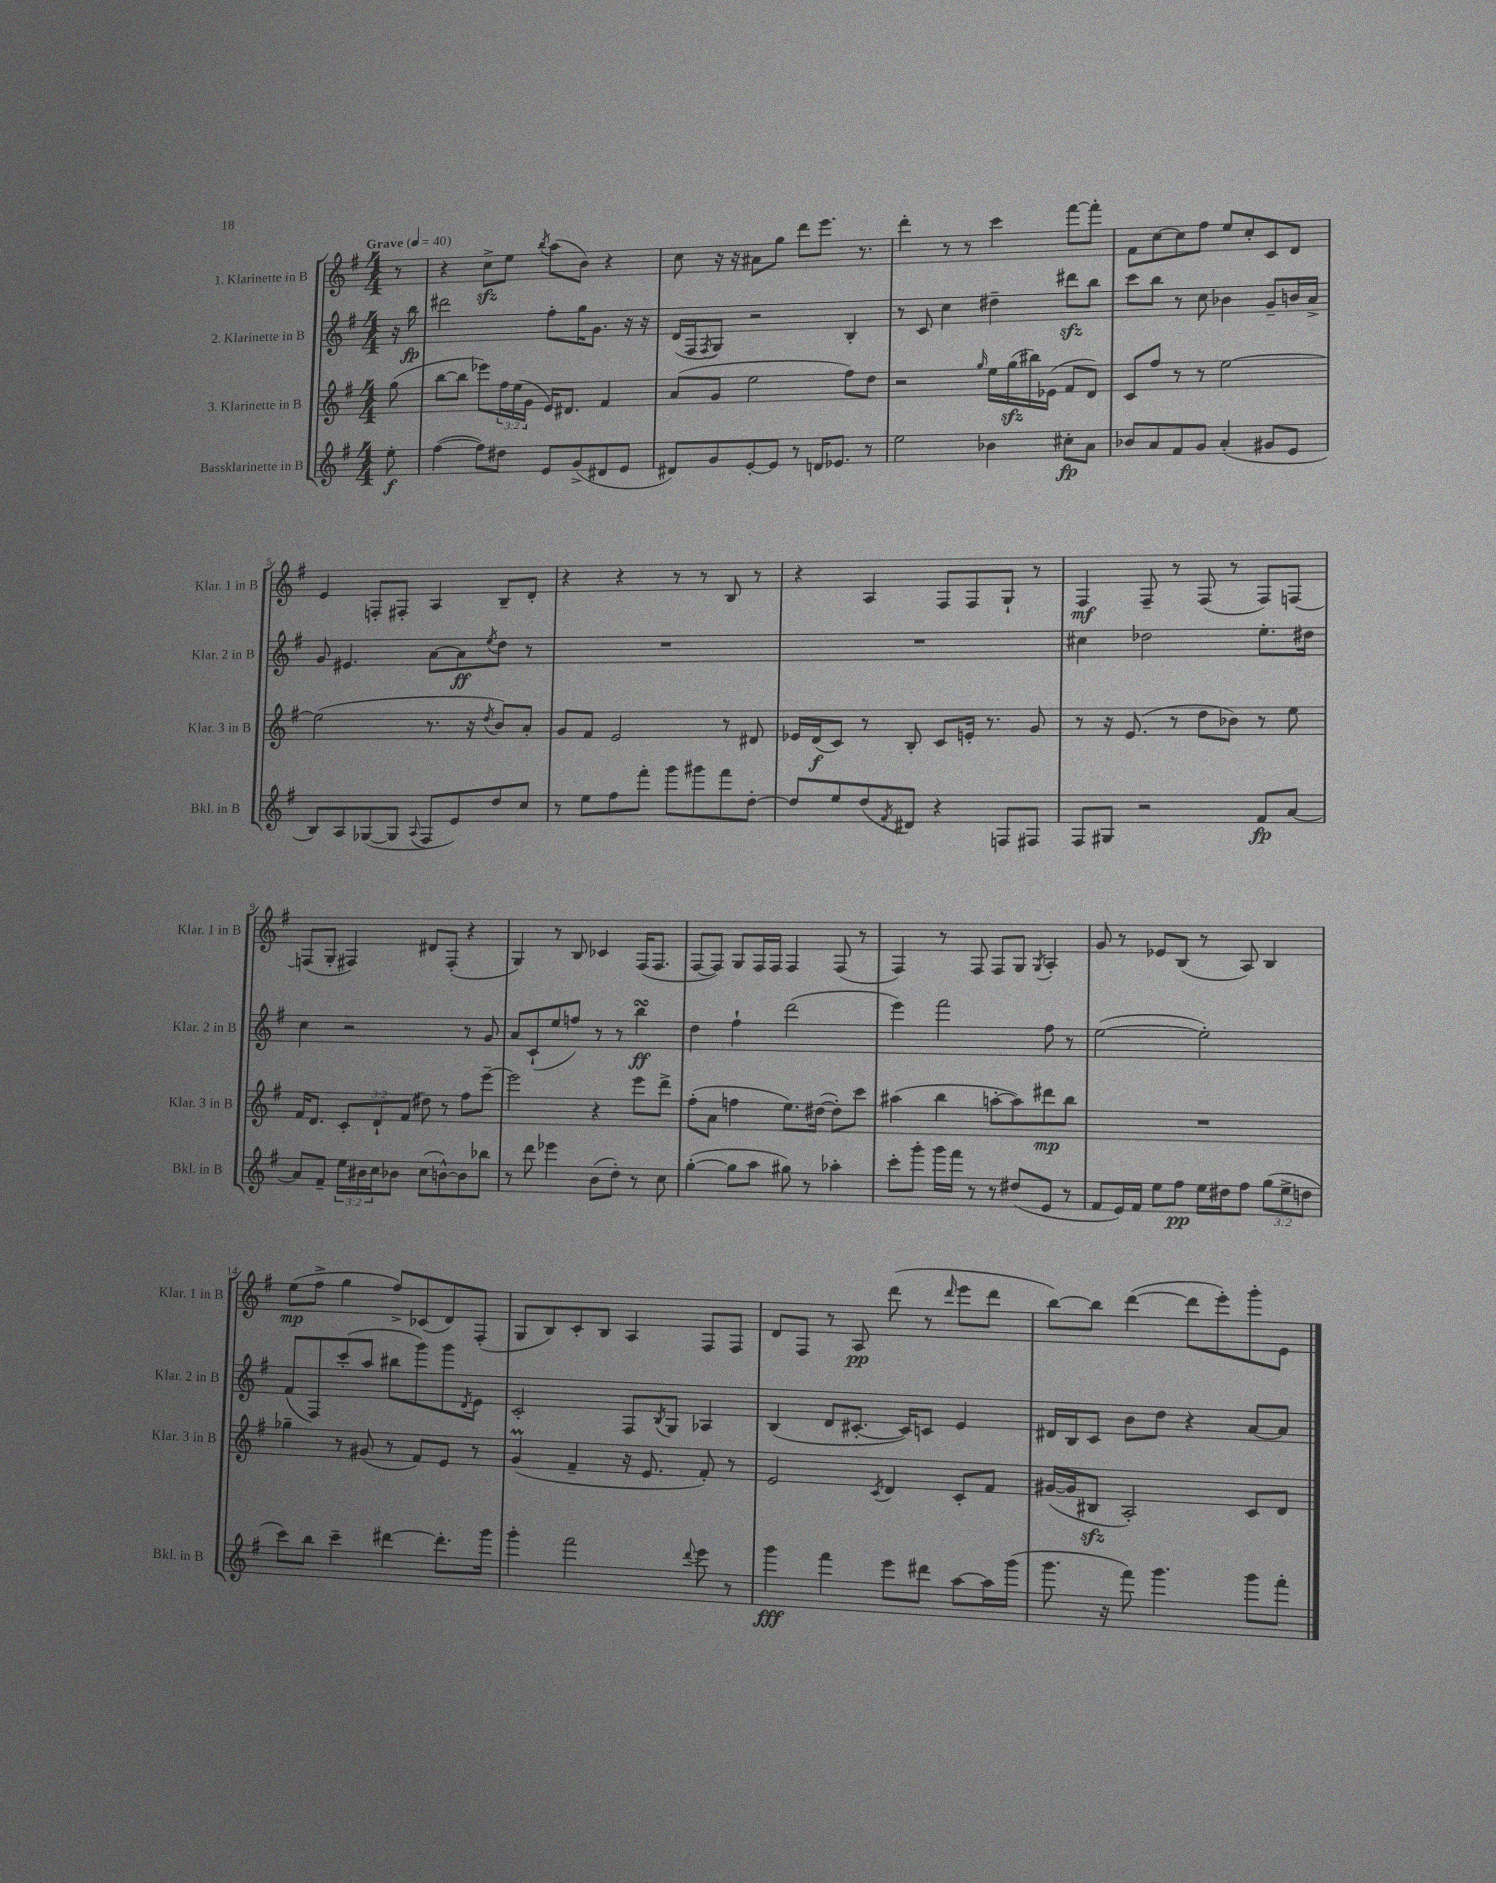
<<
\new StaffGroup <<
\new Staff = "s0" \with { instrumentName = "1. Klarinette in B" shortInstrumentName = "Klar. 1 in B" } {
    \clef treble \key g \major \numericTimeSignature \time 4/4 \partial 8 \tempo "Grave" 4 = 40
    r8 |
    r4 c''8->\sfz e''8 \acciaccatura { b''8 } a''8( b'8) r4 |
    c''8 r16 r16 ais'8 g''8 d'''8 e'''8. r8. |
    d'''4-. r8 r8 c'''4 fis'''8~ fis'''8-. |
    fis'8 c''8~ c''8 fis''8 e''8 c''8-. c'8 d'8 |
    e'4 f8-. fis8-. a4 b8-- d'8-. |
    r4 r4 r8 r8 b8 r8 |
    r4 a4 fis8 fis8 g8-! r8 |
    fis4\mf fis8-- r8 fis8( r8 fis8) f8~ |
    f8( g8-. fis4) dis'8 fis8-.( r4 |
    g4) r8 b8 ces'4 fis16( fis8. |
    fis8~ fis8) g8 fis16 fis16 fis4 fis8( r8 |
    fis4) r8 fis8 fis8 g8 \acciaccatura { g8 } a4-. |
    g'8 r8 ees'8 b8( r8 a8) b4 |
    e''8\mp( fis''8-> g''4 fis''8->) ces'8( d'8) fis8-.( |
    g8 b8) c'8-. b8 a4 fis8 fis8 |
    d'8 fis8 r8 a8\pp d'''8( r8 \grace { d'''16 } e'''8 d'''8 |
    b''8~) b''8 d'''4~( d'''8 e'''8-.) g'''8-. e'8 \bar "|." |
}
\new Staff = "s1" \with { instrumentName = "2. Klarinette in B" shortInstrumentName = "Klar. 2 in B" } {
    \clef treble \key g \major \numericTimeSignature \time 4/4 \partial 8
    r16 b''16\fp |
    dis'''2 fis''8-. g''16 g'8. r16 r16 |
    d'16( fis16 \acciaccatura { fis8 } g8) r2 b4-. |
    r8 c'8 c''4 dis''4-- dis'''8\sfz b''8 |
    c'''8 b''8 r8 c''8 bes'4 g'8-- b'16 a'16-> |
    g'8 eis'4. a'8~ a'8\ff \acciaccatura { e''8 } d''8 r8 |
    R1 |
    R1 |
    cis''4 des''2 e''8.-. dis''16 |
    c''4 r2 r8 g'8 |
    a'8 c'8-!( e''8 f''8) r8 r8 b''4\turn\ff |
    d''4 fis''4-! d'''2( |
    e'''4) fis'''2 fis''8 r8 |
    e''2~( e''2-.) |
    fis'8( fis8) c'''8-.( a''8 bis''8 g'''8) g'''8 \acciaccatura { d'8 } e'8 |
    c'2-. fis8 \acciaccatura { b8 } g8 aes4 |
    b4( d'8 cis'8.~-. cis'16) c'8 e'4 |
    dis'16 b16 c'8 b'8 d''8 r4 a'8~ a'8 \bar "|." |
}
\new Staff = "s2" \with { instrumentName = "3. Klarinette in B" shortInstrumentName = "Klar. 3 in B" } {
    \clef treble \key g \major \numericTimeSignature \time 4/4 \override Staff.TupletNumber.text = #tuplet-number::calc-fraction-text \partial 8
    g''8( |
    b''8~ b''8 ees'''8) \tuplet 3/2 { fis''16 e''16( g'16 } e'16) dis'8. fis'4 |
    a'8( g'8 e''2 fis''8) d''8 |
    r2 \grace { g''16 } e''16 g''16\sfz( bis''16) ees'16( fis'8 d'8) |
    c'8 fis''8 r8 r8 e''2~ |
    e''2( r8. r16 \acciaccatura { d''8 } b'8) a'8-. |
    g'8 fis'8 e'2 r8 dis'8 |
    ees'16 d'16\f( c'8) r8 b8-. c'8 e'16-. r8. g'8 |
    r8 r16 e'8.( r8 d''8 bes'8) r8 e''8 |
    fis'16 d'8. \tuplet 3/2 { c'8-. d'8-! fis'8( } dis''8) r8 fis''8 e'''8~-- |
    e'''2 r4 e'''8 d'''8-> |
    fis''8-.( a'8 f''4 e''8.) dis''16~( dis''8-.) c'''8 |
    ais''4( b''4 a''8~-. a''8) dis'''8\mp b''8 |
    R1 |
    ges''4-- r8 gis'8( r8 fis'8) e'8 r8 |
    g'4\prall( fis'4-- r16 e'8. fis'8-.) r8 |
    e'2 \acciaccatura { c'8 } d'4 c'8-. fis'8 |
    gis'16~( gis'16 bis8\sfz a2-.) c'8 d'8 \bar "|." |
}
\new Staff = "s3" \with { instrumentName = "Bassklarinette in B" shortInstrumentName = "Bkl. in B" } {
    \clef treble \key g \major \numericTimeSignature \time 4/4 \override Staff.TupletNumber.text = #tuplet-number::calc-fraction-text \partial 8
    e''8-.\f |
    fis''4~( fis''8) dis''8 e'8 g'8->( dis'8 e'8 |
    dis'8) g'8 e'8~-. e'8 r8 d'16 ees'8. r8 |
    e''2 bes'4 cis''8-.\fp a'8 |
    bes'8 a'8 fis'8 g'8 a'4-.( gis'8 e'8 |
    b8) a8 ges8~( ges8 \appoggiatura { a8 } fis8 e'8) d''8 c''8 |
    r8 e''8 fis''8 fis'''8-. g'''8 gis'''8 fis'''8 d''8~-. |
    d''8 e''8 d''8( \acciaccatura { fis'8 } dis'8) r4 f8 fis8 |
    fis8 gis8 r2 fis'8\fp a'8~ |
    a'8 fis'8-- \tuplet 3/2 { e''16 bis'16 c''16 } bes'8 c''8( b'8~-^) b'8 bes''8 |
    r8 d'''8 ees'''4 b'8( d''8-.) r8 c''8 |
    g''4~-.( g''8 a''8 gis''8) r8 aes''4-. |
    c'''8-. g'''8-. g'''16 fis'''16 r8 r8 dis''8( e'8 r8 |
    fis'8 e'16) fis'16 e''8 fis''8\pp e''16 dis''16 fis''8 \tuplet 3/2 { g''8( e''8-> d''8 } |
    c'''8) b''8 c'''4-- dis'''4~ dis'''8.-. g'''16 |
    g'''4-. fis'''2 \appoggiatura { d'''8 } e'''8 r8 |
    g'''4\fff fis'''4 e'''8 dis'''8 a''8~ a''16 g'''16( |
    g'''8. r16 fis'''8) g'''4. g'''8 fis'''8-. \bar "|." |
}
>>
>>
